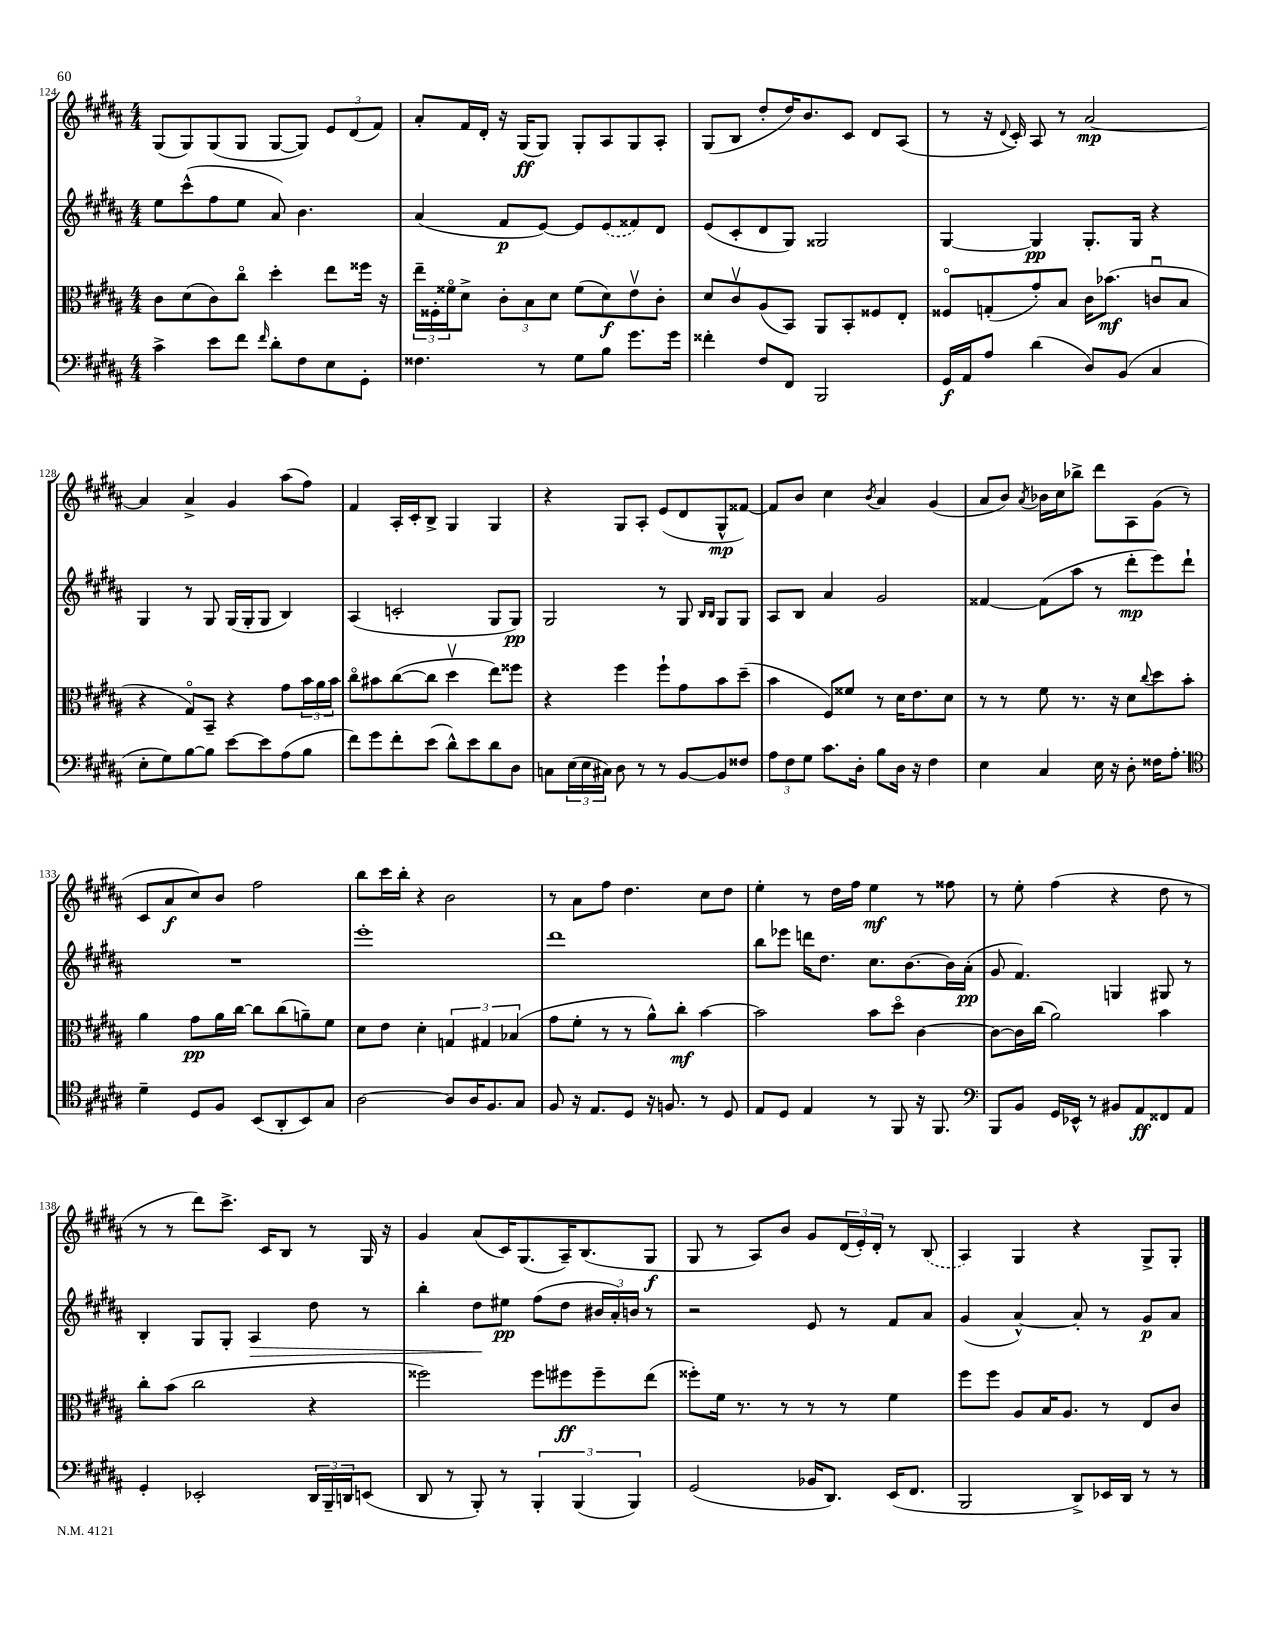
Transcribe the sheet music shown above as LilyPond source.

<<
\new StaffGroup <<
\new Staff = "s0" {
    \clef treble \key b \major \numericTimeSignature \time 4/4
    gis8( gis8) gis8( gis8 gis8~ gis8) \tuplet 3/2 { e'8 dis'8( fis'8) } |
    ais'8-. fis'16 dis'16-. r16 gis16\ff( gis8) gis8-. ais8 gis8 ais8-. |
    gis8( b8 dis''8-. dis''16) b'8. cis'8 dis'8 ais8( |
    r8 r16 \appoggiatura { dis'8 } cis'16-.) ais8 r8 ais'2~\mp |
    ais'4 ais'4-> gis'4 ais''8( fis''8) |
    fis'4 ais16-. cis'16-. b8-> gis4 gis4 |
    r4 gis8 ais8-. e'8( dis'8 gis8-^\mp fisis'8~) |
    fisis'8 b'8 cis''4 \acciaccatura { b'8 } ais'4 gis'4( |
    ais'8 b'8) \acciaccatura { ais'8 } bes'16 cis''16 bes''8-> dis'''8 ais8 gis'8( r8 |
    cis'8 ais'8\f cis''8) b'8 fis''2 |
    b''8 cis'''16 b''16-. r4 b'2 |
    r8 ais'8 fis''8 dis''4. cis''8 dis''8 |
    e''4-. r8 dis''16 fis''16 e''4\mf r8 fisis''8 |
    r8 e''8-. fis''4( r4 dis''8 r8 |
    r8 r8 dis'''8) cis'''8.-> cis'16 b8 r8 gis16 r16 |
    gis'4 ais'8( cis'16) gis8.( ais16--) b8.( gis8\f |
    gis8 r8 ais8) b'8 gis'8 \tuplet 3/2 { dis'16( e'16-.) dis'16-. } r8 \once \slurDashed b8( |
    ais4) gis4 r4 gis8-> gis8-. \bar "|." |
}
\new Staff = "s1" {
    \clef treble \key b \major \numericTimeSignature \time 4/4
    e''8 cis'''8-^( fis''8 e''8 ais'8) b'4. |
    ais'4( fis'8\p e'8~) e'8 \once \slurDashed e'8( fisis'8) dis'8 |
    e'8( cis'8-. dis'8 gis8) gisis2 |
    gis4~ gis4\pp gis8.-. gis16 r4 |
    gis4 r8 gis8 gis16( gis16-. gis8 b4) |
    ais4( c'2-. gis8 gis8\pp) |
    gis2 r8 gis8 \grace { b16 b16 } gis8 gis8 |
    ais8 b8 ais'4 gis'2 |
    fisis'4~ fisis'8( ais''8 r8 dis'''8-.\mp e'''8) dis'''8-! |
    R1 |
    e'''1-. |
    dis'''1 |
    b''8 ees'''8 d'''16 dis''8. cis''8. b'8.~ b'16 ais'16-.\pp( |
    gis'8 fis'4.) g4 gis8 r8 |
    b4-. gis8 gis8-. ais4\> dis''8 r8 |
    b''4-. dis''8\! eis''8\pp fis''8( dis''8 \tuplet 3/2 { bis'16 ais'16-.) b'16 } r8 |
    r2 e'8 r8 fis'8 ais'8 |
    gis'4( ais'4~-^) ais'8-. r8 gis'8\p ais'8 \bar "|." |
}
\new Staff = "s2" {
    \clef alto \key b \major \numericTimeSignature \time 4/4
    cis'8 dis'8( cis'8) cis''8\flageolet dis''4-. e''8 fisis''16 r16 |
    \tuplet 3/2 { e''16-- fisis16-. fisis'16\flageolet } dis'8-> \tuplet 3/2 { cis'8-. b8 dis'8 } fisis'8( dis'8\f) e'8\upbow cis'8-. |
    dis'8 cis'8\upbow ais8( b,8) ais,8 b,8-. fisis8 e8-. |
    fisis8\flageolet g8-.( gis'8-.) b8 cis'16 bes'8.\mf( c'8\downbow b8 |
    r4 gis8\flageolet) b,8-- r4 gis'8 \tuplet 3/2 { b'16 ais'16 b'16 } |
    cis''8\flageolet bis'8 cis''8~( cis''8 dis''4\upbow e''8) fisis''8 |
    r4 fis''4 fis''8-! gis'8 b'8 dis''8--( |
    b'4 fis8) fisis'8 r8 dis'16 e'8. dis'8 |
    r8 r8 fis'8 r8. r16 dis'8 \appoggiatura { cis''8 } dis''8 b'8-. |
    ais'4 gis'8\pp ais'16 cis''16~ cis''8 cis''8( a'8--) fis'8 |
    dis'8 e'8 dis'4-. \tuplet 3/2 { g4 gis4 bes4( } |
    gis'8 fis'8-. r8 r8 ais'8-^) cis''8-.\mf b'4~ |
    b'2 b'8 dis''8\flageolet cis'4~ |
    cis'8~ cis'16 cis''16( ais'2) b'4 |
    cis''8-. b'8( cis''2 r4 |
    fisis''2) fisis''8 fis''8\ff fis''8-- e''8( |
    fisis''8-.) fis'16 r8. r8 r8 r8 fis'4 |
    fis''8 fis''8 ais8 b16 ais8. r8 e8 cis'8 \bar "|." |
}
\new Staff = "s3" {
    \clef bass \key b \major \numericTimeSignature \time 4/4
    cis'4-> e'8 fis'8 \grace { fis'16 } dis'8-. fis8 e8 gis,8-. |
    fisis4. r8 gis8 b8 gis'8. gis'16 |
    fisis'4-. fis8 fis,8 b,,2 |
    gis,16\f ais,16 ais8 dis'4( dis8) b,8( cis4 |
    e8-. gis8) b8~ b8 e'8~ e'8 ais8( b8 |
    fis'8) gis'8 fis'8-. e'8( dis'8-^) e'8 dis'8 dis8 |
    c8 \tuplet 3/2 { e16( e16 cis16) } dis8 r8 r8 b,8~ b,8 fisis8 |
    \tuplet 3/2 { ais8 fis8 gis8 } cis'8. dis16-. b8 dis16 r16 fis4 |
    e4 cis4 e16 r16 dis8-. fisis16 ais8.-. |
    \clef tenor dis'4-- dis8 fis8 b,8( ais,8-. b,8) gis8 |
    ais2~ ais8 ais16 fis8. gis8 |
    fis8 r16 e8. dis8 r16 f8. r8 dis8 |
    e8 dis8 e4 r8 fis,8 r16 fis,8. |
    \clef bass b,,8 b,8 gis,16 ees,16-^ r8 bis,8 ais,8\ff fisis,8 ais,8 |
    gis,4-. ees,2-. \tuplet 3/2 { dis,16 b,,16-- d,16 } e,8( |
    dis,8 r8 b,,8-.) r8 \tuplet 3/2 { b,,4-. b,,4( b,,4) } |
    gis,2( bes,16 dis,8.) e,16( fis,8. |
    b,,2 dis,8->) ees,16 dis,16 r8 r8 \bar "|." |
}
>>
>>
\layout { \context { \Score currentBarNumber = #124 } }
